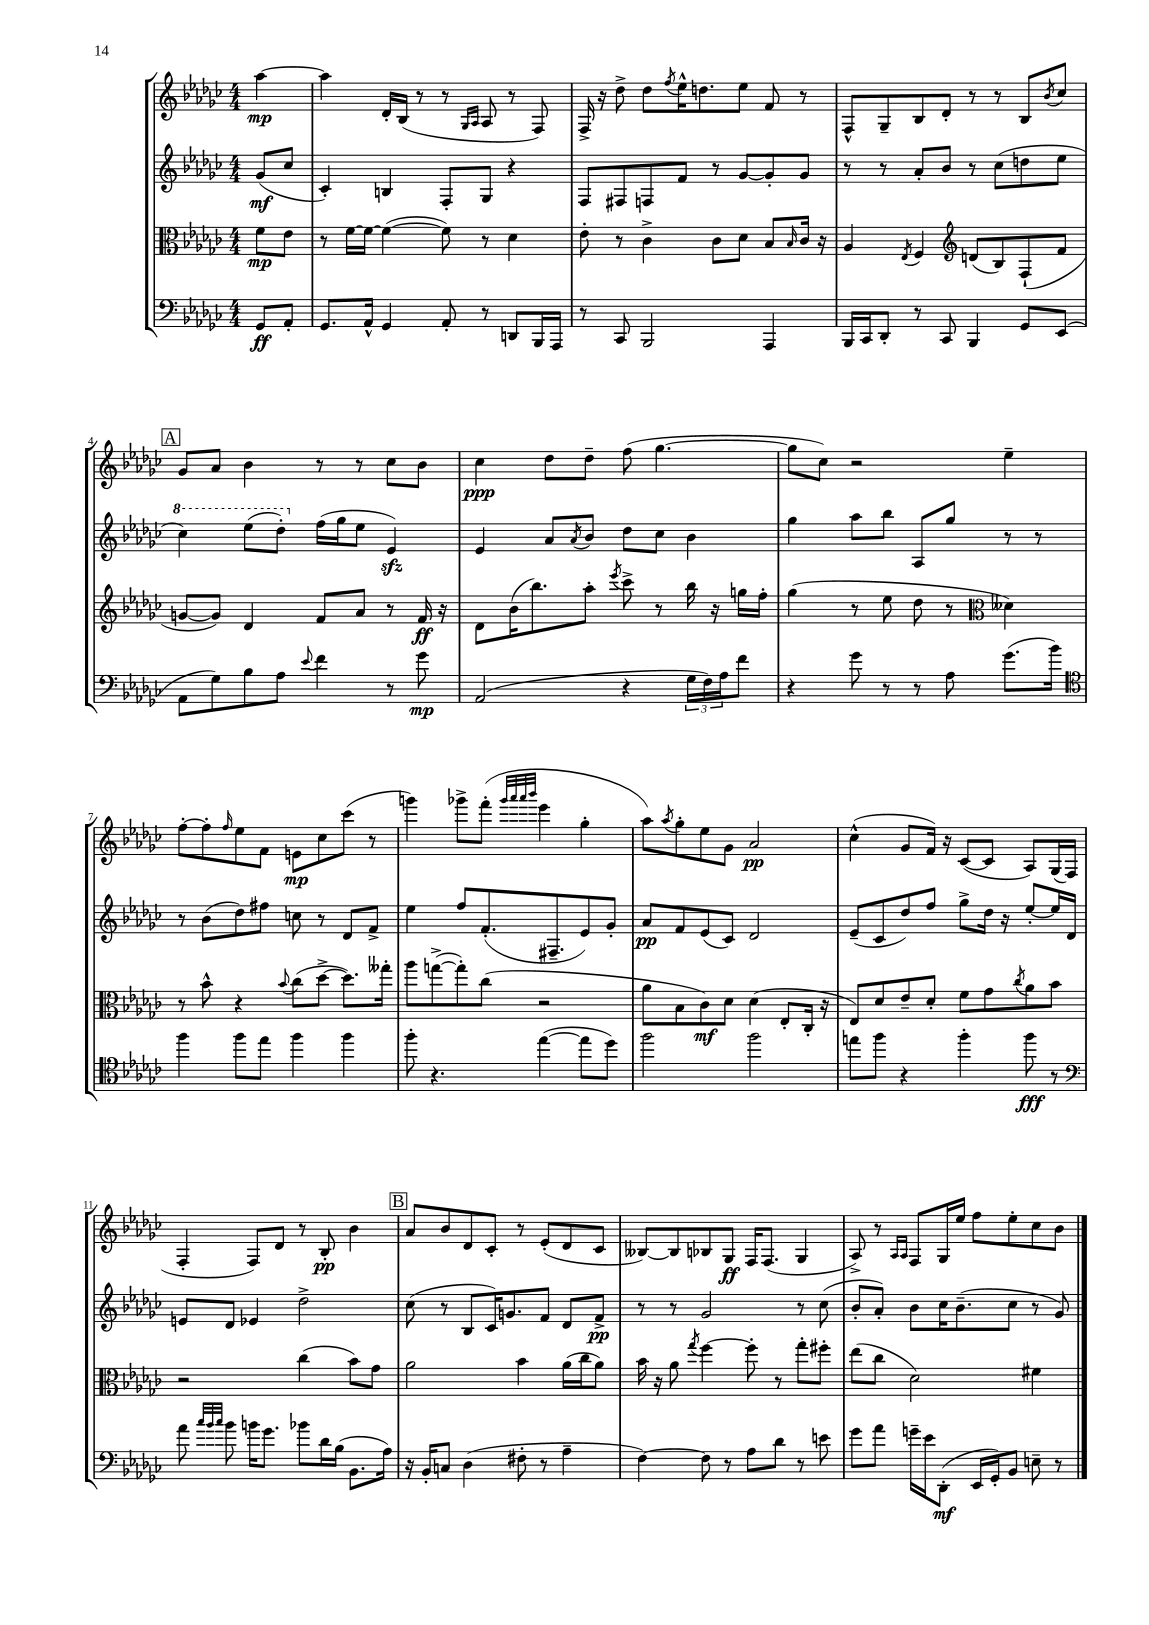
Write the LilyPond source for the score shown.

<<
\new StaffGroup <<
\new Staff = "s0" {
    \clef treble \key ges \major \numericTimeSignature \time 4/4 \partial 4
    aes''4~\mp |
    aes''4 des'16-. bes16( r8 r8 \grace { ges16 aes16 } aes8 r8 f8) |
    f16-> r16 des''8-> des''8 \acciaccatura { f''8 } ees''16-^ d''8. ees''8 f'8 r8 |
    f8-^ ges8-- bes8 des'8-. r8 r8 bes8 \acciaccatura { bes'8 } ces''8 |
    \mark \markup { \box "A" } ges'8 aes'8 bes'4 r8 r8 ces''8 bes'8 |
    ces''4\ppp des''8 des''8-- f''8( ges''4.~ |
    ges''8 ces''8) r2 ees''4-- |
    f''8~-. f''8-. \grace { f''16 } ees''8 f'8 e'8\mp ces''8 ces'''8( r8 |
    g'''4) ges'''8-> f'''8-.( \grace { ges'''32 aes'''32 aes'''32 bes'''32 } ees'''4 ges''4-. |
    aes''8) \acciaccatura { aes''8 } ges''8-. ees''8 ges'8 aes'2\pp |
    ces''4-^( ges'8 f'16) r16 ces'8~( ces'8 aes8) ges16( f16 |
    f4-. f8) des'8 r8 bes8-.\pp bes'4 |
    \mark \markup { \box "B" } aes'8 bes'8 des'8 ces'8-. r8 ees'8-.( des'8 ces'8 |
    beses8~) beses8 bes8 ges8\ff f16 f8.( ges4 |
    aes8->) r8 \grace { aes16 aes16 } f8 ges16 ees''16 f''8 ees''8-. ces''8 bes'8 \bar "|." |
}
\new Staff = "s1" {
    \clef treble \key ges \major \numericTimeSignature \time 4/4 \partial 4
    ges'8\mf( ces''8 |
    ces'4-.) b4 f8-. ges8 r4 |
    f8 fis8 f8 f'8 r8 ges'8~ ges'8-. ges'8 |
    r8 r8 aes'8-. bes'8 r8 ces''8( d''8 ees''8 |
    \mark \markup { \box "A" } \ottava #1 ces'''4) ees'''8( des'''8-.) \ottava #0 f''16( ges''16 ees''8 ees'4\sfz) |
    ees'4 aes'8 \acciaccatura { aes'8 } bes'8 des''8 ces''8 bes'4 |
    ges''4 aes''8 bes''8 aes8 ges''8 r8 r8 |
    r8 bes'8( des''8) fis''8 c''8 r8 des'8 f'8-> |
    ees''4 f''8 f'8.-.( fis8.-- ees'8) ges'8-. |
    aes'8\pp f'8 ees'8( ces'8) des'2 |
    ees'8--( ces'8 des''8) f''8 ges''8-> des''16 r16 ees''8~-. ees''16 des'16 |
    e'8 des'8 ees'4 des''2-> |
    \mark \markup { \box "B" } ces''8( r8 bes8 ces'16) g'8. f'8 des'8 f'8->\pp |
    r8 r8 ges'2 r8 ces''8( |
    bes'8-. aes'8-.) bes'8 ces''16 bes'8.--( ces''8 r8 ges'8) \bar "|." |
}
\new Staff = "s2" {
    \clef alto \key ges \major \numericTimeSignature \time 4/4 \partial 4
    f'8\mp ees'8 |
    r8 f'16~ f'16~ f'4~( f'8) r8 des'4 |
    ees'8-. r8 ces'4-> ces'8 des'8 bes8 \grace { bes16 } ces'16 r16 |
    aes4 \acciaccatura { ees8 } f4 \clef treble d'8( bes8) f8-!( f'8 |
    \mark \markup { \box "A" } g'8~ g'8) des'4 f'8 aes'8 r8 f'16\ff r16 |
    des'8 bes'16( bes''8.) aes''8-. \acciaccatura { ees'''8 } ces'''8-> r8 bes''16 r16 g''16 f''16-. |
    ges''4( r8 ees''8 des''8 r8 \clef alto deses'4) |
    r8 bes'8-^ r4 \appoggiatura { bes'8 } ces''8( des''8~-> des''8.) geses''16-. |
    aes''8 g''8~->( g''8-.) ces''8( r2 |
    aes'8 bes8 ces'8\mf) des'8 des'4( ees8-. ces16-. r16 |
    ees8) des'8 ees'8-- des'8-. f'8 ges'8 \acciaccatura { ces''8 } aes'8 bes'8 |
    r2 ces''4( bes'8) ges'8 |
    \mark \markup { \box "B" } aes'2 bes'4 aes'16( ces''16 aes'8) |
    bes'16 r16 aes'8 \acciaccatura { ges''8 } f''4~ f''8-. r8 ges''8-. fis''8-. |
    ees''8( ces''8 des'2) fis'4 \bar "|." |
}
\new Staff = "s3" {
    \clef bass \key ges \major \numericTimeSignature \time 4/4 \partial 4
    ges,8\ff aes,8-. |
    ges,8. aes,16-^ ges,4 aes,8-. r8 d,8 bes,,16 aes,,16 |
    r8 ces,8 bes,,2 aes,,4 |
    bes,,16 ces,16 des,8-. r8 ces,8 bes,,4 ges,8 ees,8( |
    \mark \markup { \box "A" } aes,8 ges8) bes8 aes8 \appoggiatura { ees'8 } f'4 r8 ges'8\mp |
    aes,2( r4 \tuplet 3/2 { ges16 f16) aes16 } f'8 |
    r4 ges'8 r8 r8 aes8 ges'8.( bes'16) |
    \clef tenor f''4 f''8 ees''8 f''4 f''4 |
    f''8-. r4. ees''4~( ees''8 des''8) |
    f''2 f''2 |
    e''8 f''8 r4 f''4-. f''8\fff r8 |
    \clef bass aes'8 \grace { ces''32 bes'32 ces''32 } bes'8 b'16 ges'8. bes'8 des'16 bes16( bes,8. aes16) |
    \mark \markup { \box "B" } r16 bes,16-. c8 des4( fis8-. r8 aes4-- |
    f4~) f8 r8 aes8 des'8 r8 e'8 |
    ges'8 aes'8 g'16-- ees'16 des,8-.\mf( ees,16 ges,16-.) bes,8 e8-- r8 \bar "|." |
}
>>
>>
